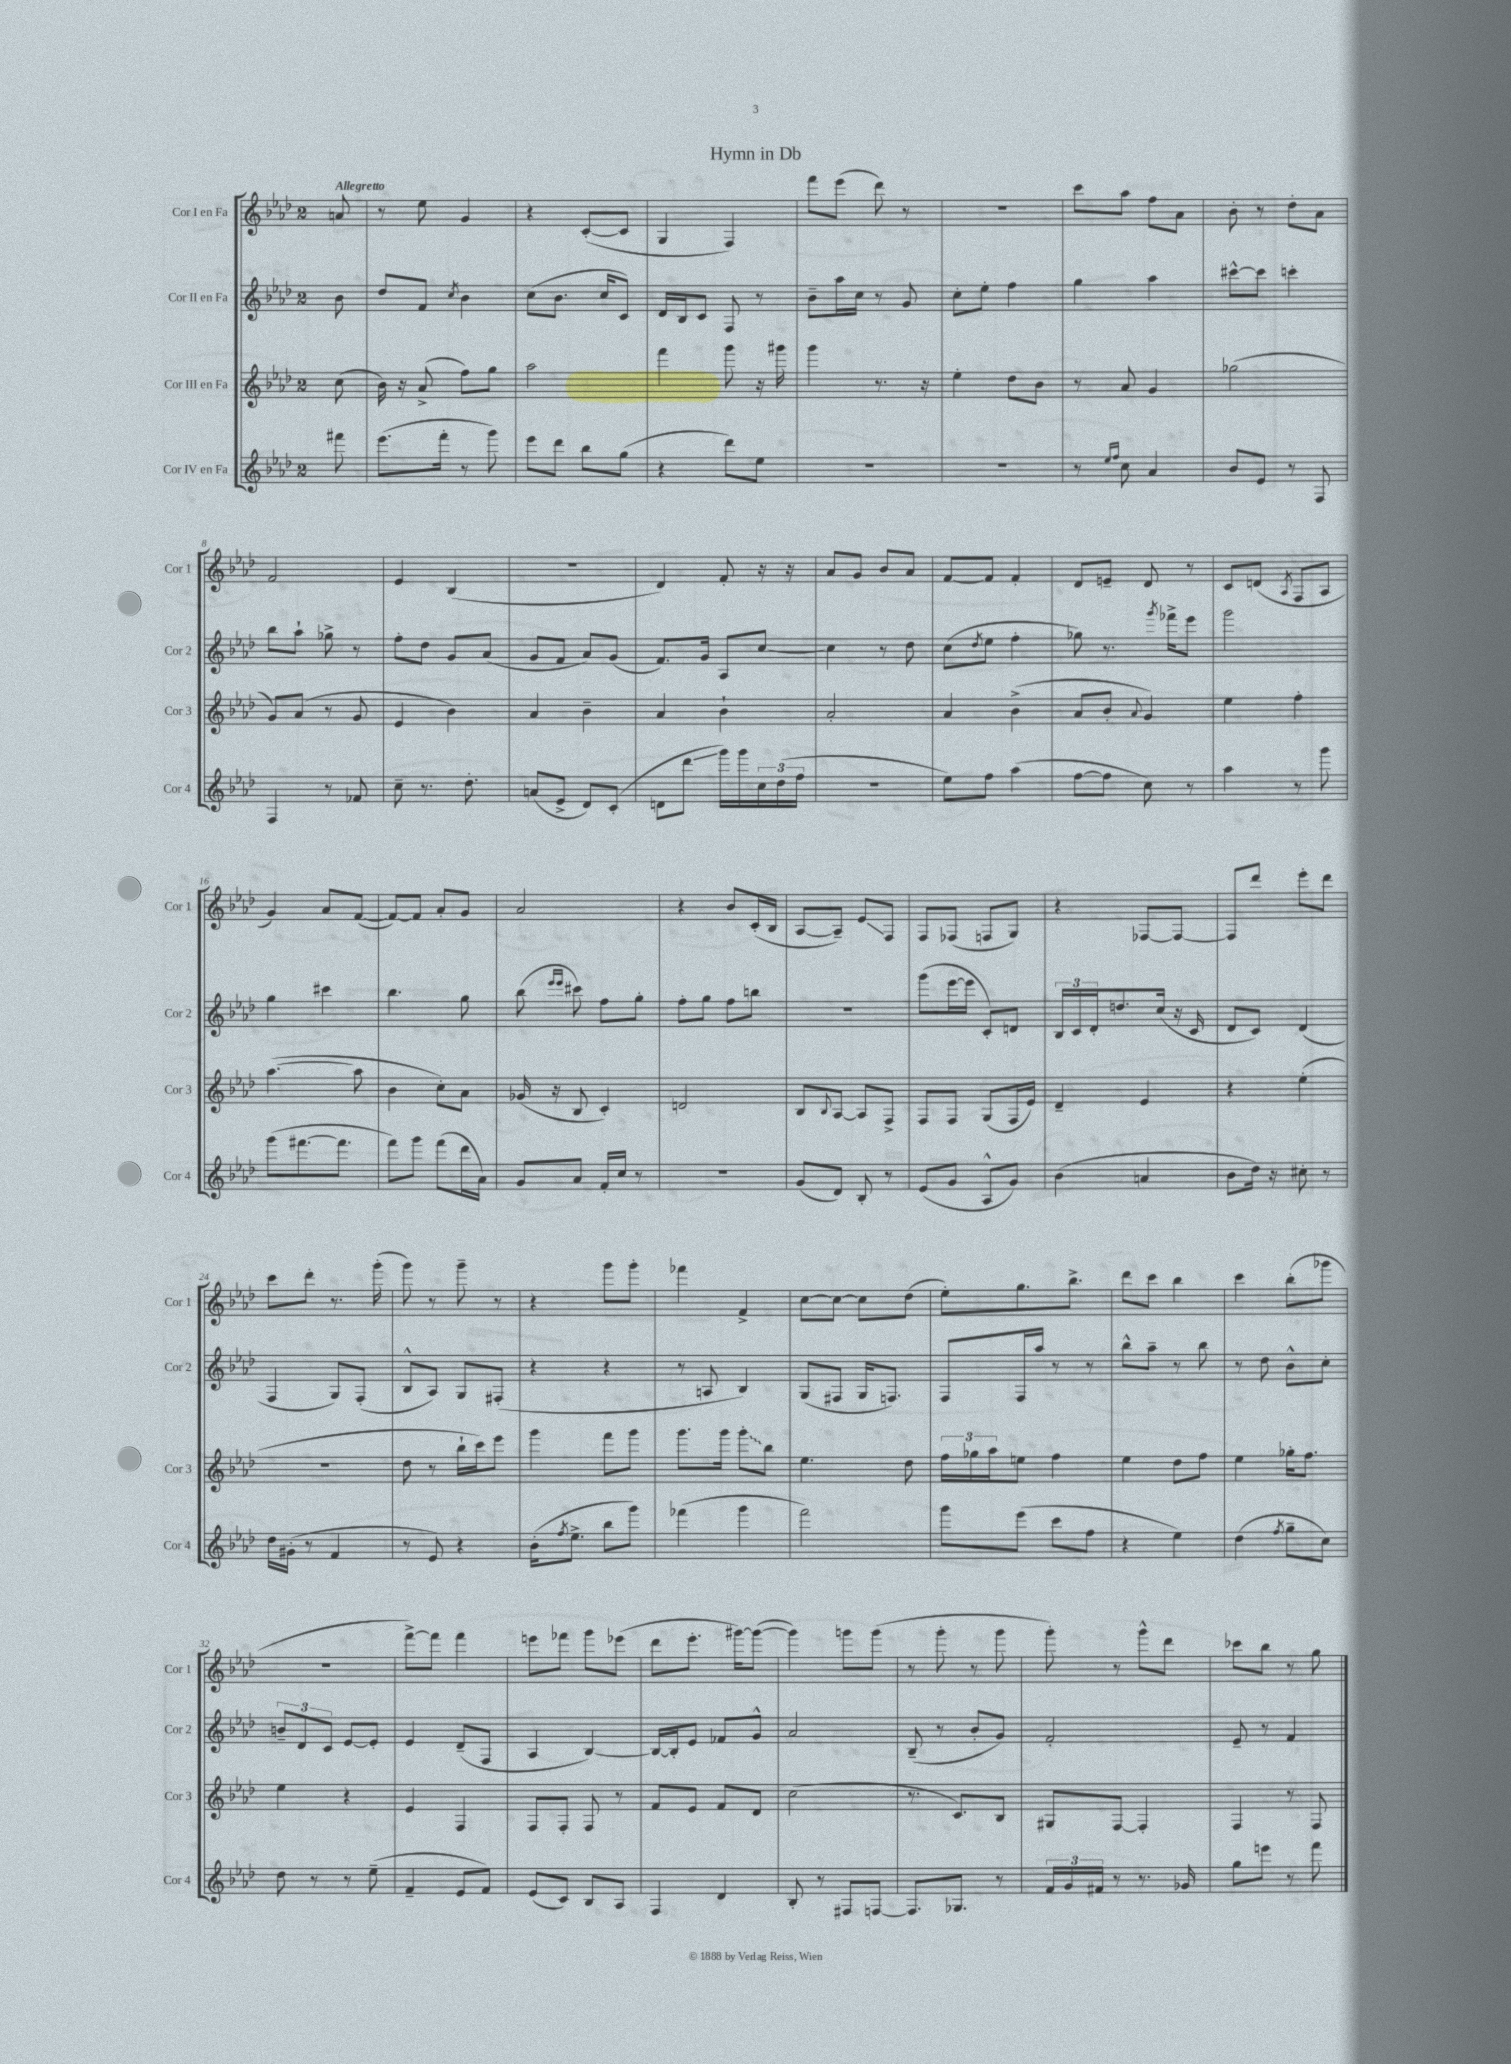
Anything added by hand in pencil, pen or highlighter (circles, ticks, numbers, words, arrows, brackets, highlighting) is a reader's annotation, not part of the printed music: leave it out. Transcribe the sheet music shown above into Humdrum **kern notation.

**kern	**kern	**kern	**kern
*staff4	*staff3	*staff2	*staff1
*clefG2	*clefG2	*clefG2	*clefG2
*k[b-e-a-d-]	*k[b-e-a-d-]	*k[b-e-a-d-]	*k[b-e-a-d-]
*M2/4	*M2/4	*M2/4	*M2/4
8fff#\	(8cc\	8b-\	8a/
=	=	=	=
(8.eee-\L	16b-\)	8dd-/L	8r
.	16r	.	.
.	(8a-^/	8f/J	8ee-\
16fff'\Jk	.	.	.
.	.	8qcc/	.
8r	8ff\L)	4b-\	4g/
8ggg\)	8gg\J	.	.
=	=	=	=
8eee-\L	2aa-\	(8cc\L	4r
8ddd-\J	.	8.b-\J	.
8bb-\L	.	.	([8c'/L
.	.	16cc/LK	.
(8gg\J	.	8c/J)	8c/]J
=	=	=	=
4r	4fff\	16d-/LL	4G/
.	.	16B-/J	.
.	.	8c/J	.
8ddd-\L)	8ggg\	8F/	4F/)
8ee-\J	16r	8r	.
.	16ggg#\	.	.
=	=	=	=
2r	4ggg\	8b-~\L	8fff\L
.	.	16aa-\L	(8eee-\J
.	.	16cc\JJ	.
.	8.r	8r	8ddd-\)
.	.	8g/	8r
.	16r	.	.
=	=	=	=
2r	4ee-'\	8cc'\L	2r
.	.	8ee-'\J	.
.	8dd-\L	4ff\	.
.	8b-\J	.	.
=	=	=	=
8r	8r	4gg\	8ccc\L
16qqee-/LL	.	.	.
16qqff/JJ	.	.	.
8cc\	8a-/	.	8aa-\J
4a-/	4g/	4aa-\	8ff\L
.	.	.	8a-\J
=	=	=	=
8b-/L	(2gg-\	[8ccc#^^\L	8b-'\
8e-/J	.	8ccc#\]J	8r
8r	.	4ccc'\	8dd-'\L
8F/	.	.	8a-\J
=	=	=	=
4F/	8g/L)	8bb-\L	2f/
.	(8a-/J	8aa-`\J	.
8r	8r	8gg-^\	.
8f-/	8g/	8r	.
=	=	=	=
8cc~\	4e-/	8ff'\L	4e-/
8.r	.	8dd-\J	.
.	4b-\)	8g/L	(4B-/
8.dd-'\	.	.	.
.	.	(8a-/J	.
=	=	=	=
(8a/L	4a-/	8g/L	2r
8e-^/J	.	8f/J	.
8d-/L)	4b-~\	8a-/L)	.
(8c'/J	.	(8g/J	.
=	=	=	=
8d\L	4a-/	8.f/L)	4d-/)
8ddd-\J	.	.	.
.	.	16g/Jk	.
16ggg\LL)	4b-`\	8A-/L	8f'/
16ggg\	.	.	.
24cc\	.	[8cc/J	16r
(24dd-\	.	.	.
.	.	.	16r
24ff\JJ	.	.	.
=	=	=	=
2r	2a-'/	4cc\]	8a-/L
.	.	.	8g/J
.	.	8r	8b-/L
.	.	8dd-\	8a-/J
=	=	=	=
8ee-\L)	4a-/	(8cc\L	[8f/L
.	.	8qdd-/	.
8ff\J	.	8ee-\J	8f/]J
(4aa-\	(4b-^\	4ff'\	4f'/
=	=	=	=
[8ff\L	8a-/L	8gg-\)	8d-/L
8ff\]J	8b-'/J	8.r	8e~/J
.	8qqa-/	.	.
8cc\)	4g/)	.	8d-/
.	.	8qggg/	.
.	.	16fff-^\LK	.
8r	.	8eee-\J	8r
=	=	=	=
4aa-\	4ee-\	2ggg\	8c/L
.	.	.	(8d/J
.	.	.	8qA-/
8r	4ff'\	.	8F/L
8ggg\	.	.	8A-/J
=	=	=	=
(8ggg\L	([4.aa-\	4gg\	4g/)
[8.fff#\	.	.	.
.	.	4ccc#\	8a-/L
8.fff#\]J	.	.	.
.	8aa-\]	.	([8f/J
=	=	=	=
8fff\L)	4b-\	4.bb-\	8f/_L)
8ggg\J	.	.	8f/]J
(8fff\L	8cc'\L)	.	8a-'/L
16ddd-\L	8a-\J	8gg\	8g/J
16a-\JJ)	.	.	.
=	=	=	=
8g/L	(16g-/	(8bb-\	2a-/
.	16r	.	.
.	.	16qqeee-/LL	.
.	.	16qqeee-/JJ	.
8a-/J	8B-/	8ccc#\)	.
16f'/LL	4c'/)	8ff\L	.
16cc/JJ	.	.	.
8r	.	8gg'\J	.
=	=	=	=
2r	2d/	8ff'\L	4r
.	.	8gg\J	.
.	.	8ff\L	8b-/L
.	.	8bb\J	(16c'/L
.	.	.	16B-/JJ
=	=	=	=
(8g/L	8B-/L	2r	[8A-/L
.	8qqB-/	.	.
8d-/J)	[8A-/J	.	8A-~/]J)
8B-'/	8A-/]L	.	8e-/L
8r	8F^/J	.	8F/J
=	=	=	=
(8e-/L	8F/L	(8ggg\L	8F/L
8g/J	8F/J	[16eee-\L	(8F-/J
.	.	16eee-\]JJ	.
8A-^^/L	(8G/L	8c'/L)	8F/L
8g/J)	16F/L	8d/J	8G/J)
.	16e-/JJ)	.	.
=	=	=	=
(4b-\	4d-~/	24B-/LL	4r
.	.	24c/	.
.	.	24d-'/J	.
.	.	8.dd/	.
4a/	4e-/	.	[8F-/L
.	.	(16cc/Jk	.
.	.	16r	8F-/_J
.	.	16c/	.
=	=	=	=
8b-\L	4r	8d-/L	8F-/]L
16dd-\Jk)	.	8c/J)	8ddd-/J
16r	.	.	.
8cc#'\	(4ee-'\	(4d-/	8eee-'\L
8r	.	.	8ddd-\J
=	=	=	=
16dd-\LL	2r	4F/	8ccc\L
(16g#'\JJ	.	.	.
8r	.	.	8ddd-'\J
4f/	.	8G/L)	8.r
.	.	(8F'/J	.
.	.	.	(16ggg'\
=	=	=	=
8r	8dd-\	8B-^^/L	8ggg\)
8e-/)	8r	8A-/J)	8r
4r	16bb-`\LL	8G/L	8ggg~\
.	16ccc\J)	.	.
.	8eee-\J	(8F#'/J	8r
=	=	=	=
(16b-'\LK	4ggg\	4r	4r
8qff/	.	.	.
8.ee-^\J	.	.	.
8bb-\L	8fff\L	4r	8ggg\L
8ggg\J)	8ggg\J	.	8ggg'\J
=	=	=	=
(4fff-\	8.ggg\L	8r	4fff-\
.	.	8A/	.
.	16ggg\Jk	.	.
4ggg\	8ggg'\L	4B-/)	4f^/
.	8bb-\J	.	.
=	=	=	=
2fff\)	4.ee-\	(8G/L	[8cc\L
.	.	8F#/J	8cc\_J
.	.	16G/LK	8cc\]L
.	.	8.F/J)	.
.	8dd-\	.	(8dd-\J
=	=	=	=
8ggg\L	24ff\LL	8F/L	8ee-'\L)
.	24gg-\	.	.
.	24aa-\J	.	.
(8eee-\J	8ee\J	16F/L	8.gg\
.	.	16aa-/JJ	.
8ccc\L	4ff\	8r	.
.	.	.	8.bb-^\J
8ff\J	.	8r	.
=	=	=	=
4r	4ee-\	8bb-^^\L	8ddd-\L
.	.	8aa-~\J	8ccc\J
4ee-\)	8dd-\L	8r	4bb-\
.	8ff\J	8bb-\	.
=	=	=	=
(4dd-\	4ee-\	8r	4ccc\
.	.	8dd-\	.
8qff/	.	.	.
8gg~\L	16gg-'\LK	8b-^^\L	(8bb-'\L
.	8.ff\J	.	.
8cc\J)	.	8cc'\J	8ggg-\J
=	=	=	=
8dd-\	4ee-\	12b~/L	2r
.	.	12d-/	.
8r	.	.	.
.	.	12c/J	.
8r	4r	[8e-/L	.
(8ee-~\	.	8e-'/]J	.
=	=	=	=
4f~/	4e-/	4e-/	[8fff^\L)
.	.	.	8fff\]J
8e-/L	4F/	(8d-~/L	4fff\
8f/J)	.	8F/J	.
=	=	=	=
(8e-/L	8F/L	4A-/	8eee\L
8c/J)	8F'/J	.	8fff-\J
8B-/L	8F/	[4B-/)	8ggg\L
8A-/J	8r	.	(8eee-\J
=	=	=	=
4F/	8f/L	16B-/_LL	8ddd-\L
.	.	16B-'/]J	.
.	8e-/J	8e-/J	8.eee-'\J
4d-/	8f/L	8f-/L	.
.	.	.	[16ggg#\LK)
.	8d-/J	8g^^/J	(8ggg#\_J
=	=	=	=
8B-'/	(2cc\	2a-/	4ggg#\])
8r	.	.	.
8F#/L	.	.	8ggg\L
[8F/J	.	.	(8ggg\J
=	=	=	=
8.F/]L	8.r	(8B-~/	8r
.	.	8r	8ggg'\
8.G-/J	8.c/L)	.	.
.	.	8b-'/L	8r
8r	8B-/J	8g/J)	8ggg\
=	=	=	=
24f/LL	8G#/L	2f'/	8ggg'\)
24g/	.	.	.
24f#/JJ	.	.	.
8r	[8F/J	.	8r
8.r	4F'/]	.	8ggg^^\L
.	.	.	8ddd-\J
16g-/	.	.	.
=	=	=	=
8gg\L	4F/	8e-~/	8ccc-\L
8eee\J	.	8r	8bb-\J
8r	8r	4f/	8r
8fff\	8F/	.	8gg\
==	==	==	==
*-	*-	*-	*-
